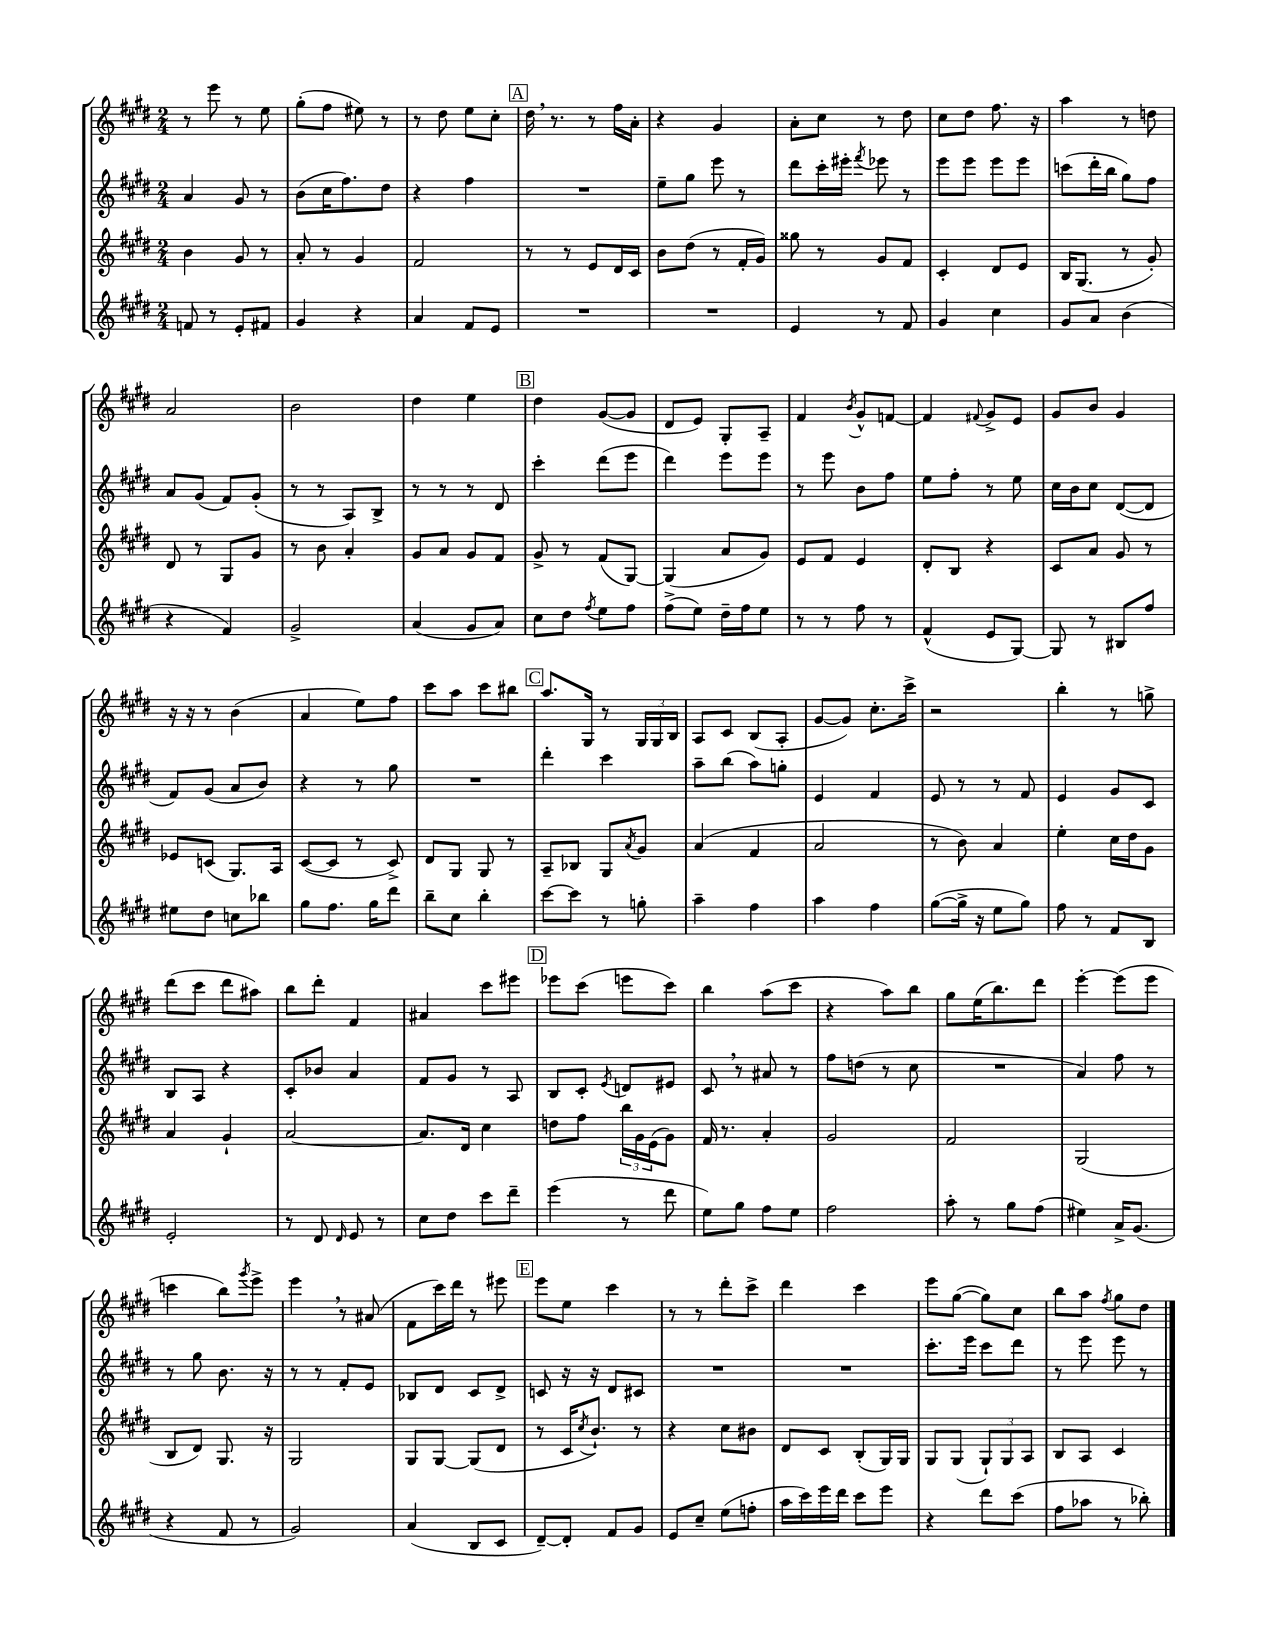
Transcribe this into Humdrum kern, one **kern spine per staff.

**kern	**kern	**kern	**kern
*staff4	*staff3	*staff2	*staff1
*clefG2	*clefG2	*clefG2	*clefG2
*k[f#c#g#d#]	*k[f#c#g#d#]	*k[f#c#g#d#]	*k[f#c#g#d#]
*M2/4	*M2/4	*M2/4	*M2/4
8f	4b	4a	8r
8r	.	.	8eee
8e'	8g#	8g#	8r
8f#	8r	8r	8ee
=	=	=	=
4g#	8a'	(8b	(8gg#'
.	8r	16cc#	8ff#
.	.	8.ff#)	.
4r	4g#	.	8ee#)
.	.	8dd#	8r
=	=	=	=
4a	2f#	4r	8r
.	.	.	8dd#
8f#	.	4ff#	8ee
8e	.	.	8cc#'
=	=	=	=
2r	8r	2r	16dd#
.	.	.	8.r
.	8r	.	.
.	8e	.	8r
.	16d#	.	16ff#
.	16c#	.	16a'
=	=	=	=
2r	8b	8ee~	4r
.	(8dd#	8gg#	.
.	8r	8eee	4g#
.	16f#'	8r	.
.	16g#)	.	.
=	=	=	=
4e	8gg##	8ddd#	8a'
.	8r	16ccc#'	8cc#
.	.	16eee#'	.
.	.	8qfff#	.
8r	8g#	8eee-	8r
8f#	8f#	8r	8dd#
=	=	=	=
4g#	4c#'	8eee	8cc#
.	.	8eee	8dd#
4cc#	8d#	8eee	8.ff#
.	8e	8eee	.
.	.	.	16r
=	=	=	=
8g#	16B	(8ccc	4aa
.	(8.G#	.	.
8a	.	16ddd#'	.
.	.	16bb	.
(4b	8r	8gg#)	8r
.	8g#')	8ff#	8dd
=	=	=	=
4r	8d#	8a	2a
.	8r	(8g#	.
4f#)	8G#	8f#)	.
.	8g#	(8g#'	.
=	=	=	=
2g#^	8r	8r	2b
.	8b	8r	.
.	4a'	8A)	.
.	.	8B^	.
=	=	=	=
(4a	8g#	8r	4dd#
.	8a	8r	.
8g#	8g#	8r	4ee
8a)	8f#	8d#	.
=	=	=	=
8cc#	8g#^	4ccc#'	4dd#
8dd#	8r	.	.
8qff#	.	.	.
8ee	(8f#	(8ddd#	([8g#
8ff#	[8G#)	8eee	8g#]
=	=	=	=
(8ff#^	(4G#]	4ddd#)	8d#
8ee)	.	.	8e)
16dd#~	8a	8eee	8G#'
16ff#	.	.	.
8ee	8g#)	8eee	8A~
=	=	=	=
8r	8e	8r	4f#
8r	8f#	8eee	.
.	.	.	8qb
8ff#	4e	8b	8g#^^
8r	.	8ff#	[8f
=	=	=	=
(4f#^^	8d#'	8ee	4f]
.	8B	8ff#'	.
.	.	.	8qqf#
8e	4r	8r	8g#^
[8G#)	.	8ee	8e
=	=	=	=
8G#]	8c#	16cc#	8g#
.	.	16b	.
8r	8a	8cc#	8b
8B#	8g#	([8d#	4g#
8ff#	8r	8d#]	.
=	=	=	=
8ee#	8e-	8f#)	16r
.	.	.	16r
8dd#	(8c	(8g#	8r
8cc	8.G#)	8a	(4b
8bb-	.	8b)	.
.	16A	.	.
=	=	=	=
8gg#	([8c#	4r	4a
8.ff#	8c#]	.	.
.	8r	8r	8ee)
16gg#	.	.	.
8ddd#	8c#^)	8gg#	8ff#
=	=	=	=
8bb~	8d#	2r	8ccc#
8cc#	8G#	.	8aa
4bb'	8G#	.	8ccc#
.	8r	.	8bb#
=	=	=	=
[8ccc#	8A~	4ddd#'	8.aa
8ccc#]	8B-	.	.
.	.	.	16G#
8r	8G#	4ccc#	8r
.	8qa	.	.
8gg'	8g#	.	24G#
.	.	.	24G#
.	.	.	24B
=	=	=	=
4aa~	(4a	8aa~	8A
.	.	(8bb	8c#
4ff#	4f#	8aa)	(8B
.	.	8gg'	8A'
=	=	=	=
4aa	2a	4e	[8g#
.	.	.	8g#])
4ff#	.	4f#	8.cc#'
.	.	.	16ccc#^
=	=	=	=
([8gg#	8r	8e	2r
16gg#^]	8b)	8r	.
16r	.	.	.
8ee	4a	8r	.
8gg#)	.	8f#	.
=	=	=	=
8ff#	4ee'	4e	4bb'
8r	.	.	.
8f#	16cc#	8g#	8r
.	16dd#	.	.
8B	8g#	8c#	8gg^
=	=	=	=
2e'	4a	8B	(8ddd#
.	.	8A	8ccc#
.	4g#`	4r	8ddd#
.	.	.	8aa#)
=	=	=	=
8r	[2a	8c#'	8bb
8d#	.	8b-	8ddd#'
16qqd#	.	.	.
8e	.	4a	4f#
8r	.	.	.
=	=	=	=
8cc#	8.a]	8f#	4a#
8dd#	.	8g#	.
.	16d#	.	.
8ccc#	4cc#	8r	8ccc#
8ddd#~	.	8A	8eee#
=	=	=	=
(4eee	8dd	8B	8eee-
.	8ff#	8c#'	(8ccc#
.	.	8qe	.
8r	24bb	8d	8eee
.	24g#	.	.
.	(24e	.	.
8ddd#	8g#)	8e#	8ccc#)
=	=	=	=
8ee)	16f#	8c#	4bb
.	8.r	.	.
8gg#	.	8r	.
8ff#	4a'	8a#	(8aa
8ee	.	8r	8ccc#
=	=	=	=
2ff#	2g#	8ff#	4r
.	.	(8dd	.
.	.	8r	8aa)
.	.	8cc#	8bb
=	=	=	=
8aa'	2f#	2r	8gg#
8r	.	.	(16ee
.	.	.	8.bb)
8gg#	.	.	.
(8ff#	.	.	8ddd#
=	=	=	=
4ee#)	(2G#	4a)	[4eee'
16a^	.	8ff#	(8eee]
(8.g#	.	.	.
.	.	8r	8eee
=	=	=	=
4r	8B	8r	4ccc
.	8d#)	8gg#	.
8f#	8.G#	8.b	8bb)
.	.	.	8qggg#
8r	.	.	8eee^
.	16r	16r	.
=	=	=	=
2g#)	2G#	8r	4eee
.	.	8r	.
.	.	8f#'	8r
.	.	8e	(8a#
=	=	=	=
(4a	8G#	8B-	8f#
.	[8G#	8d#	16ccc#)
.	.	.	16ddd#
8B	(8G#]	8c#	8r
8c#	8d#	8d#^	8eee#
=	=	=	=
[8d#~)	8r	8c	8eee
8d#']	16c#	16r	8ee
.	8qcc#	.	.
.	8.b`)	16r	.
8f#	.	8d#	4ccc#
8g#	8r	8c#	.
=	=	=	=
8e	4r	2r	8r
8cc#~	.	.	8r
(8ee	8cc#	.	8ddd#'
8ff'	8b#	.	8ccc#^
=	=	=	=
16aa	8d#	2r	4ddd#
16ccc#)	.	.	.
16eee	8c#	.	.
16ddd#	.	.	.
8ccc#	(8B'	.	4ccc#
8eee	16G#)	.	.
.	16G#	.	.
=	=	=	=
4r	8G#	8.ccc#'	8eee
.	(8G#	.	([8gg#
.	.	16eee	.
8ddd#	12G#`)	8ccc#	8gg#])
.	12G#	.	.
(8ccc#	.	8ddd#	8cc#
.	12A	.	.
=	=	=	=
8ff#	8B	8r	8bb
8aa-	8A	8eee	8aa
.	.	.	8qff#
8r	4c#	8eee	8gg#
8bb-')	.	8r	8dd#
==	==	==	==
*-	*-	*-	*-
